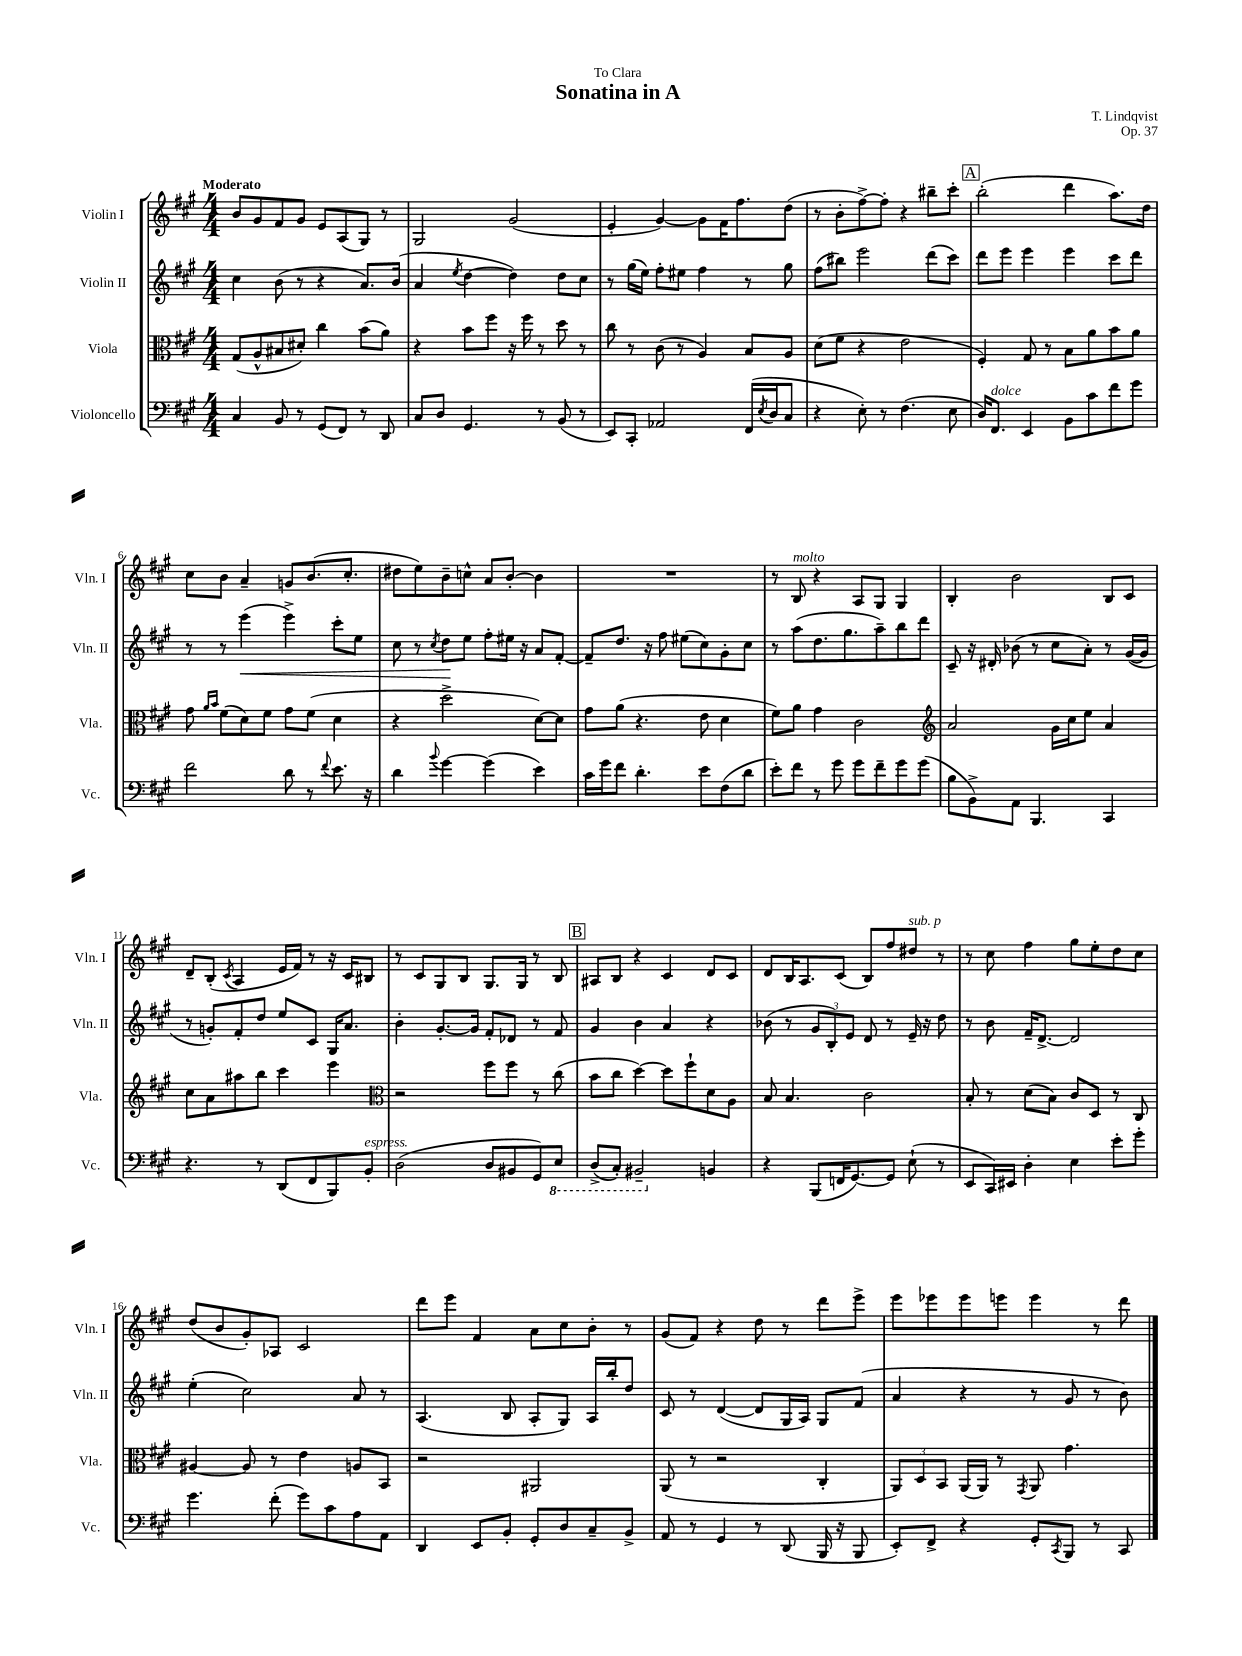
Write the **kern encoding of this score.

**kern	**kern	**kern	**dynam	**kern
*part4	*part3	*part2	*part2	*part1
*staff4	*staff3	*staff2	*staff2	*staff1
*I"Violoncello	*I"Viola	*I"Violin II	*	*I"Violin I
*I'Vc.	*I'Vla.	*I'Vln. II	*	*I'Vln. I
*clefF4	*clefC3	*clefG2	*	*clefG2
*k[f#c#g#]	*k[f#c#g#]	*k[f#c#g#]	*	*k[f#c#g#]
*M4/4	*M4/4	*M4/4	*	*M4/4
=1	=1	=1	=1	=1
!	!	!	!	!LO:TX:a:B:t=Moderato
4C#/	(8G#/L	4cc#\	.	8b/L
.	8A^^/	.	.	8g#/
8BB/	8B#X/	(8b\	.	8f#/
8r	8d#X'/J)	8r	.	8g#/J
(8GG#/L	4cc#\	4r	.	8e/L
8FF#/J)	.	.	.	(8A/
8r	(8b\L	8.a/L)	.	8G#/J)
8DD/	8a\J)	.	.	8r
.	.	(16b/Jk	.	.
=2	=2	=2	=2	=2
8C#/L	4r	4a/	.	2G#/
8D/J	.	.	.	.
.	.	8qee/	.	.
4.GG#/	8b\L	[4dd\	.	.
.	8ff#\J	.	.	.
.	16r	4dd\])	.	(2g#/
.	16ff#\	.	.	.
8r	8r	.	.	.
(8BB/	8dd\	8dd\L	.	.
8r	8r	8cc#\J	.	.
=3	=3	=3	=3	=3
8EE/L)	8cc#\	8r	.	4e'/
8CC#'/J	8r	(16gg#\LL	.	.
.	.	16ee\JJ)	.	.
2AA-X/	(8c#\	8ff#'\L	.	[4g#/)
.	8r	8ee#X\J	.	.
.	4A/)	4ff#\	.	8g#\L]
.	.	.	.	16f#\K
.	.	.	.	8.ff#\
(16FF#/LL	8B/L	8r	.	.
8qE/	.	.	.	.
16D/J	.	.	.	.
8C#/J	8A/J	8gg#\	.	(8dd\J
=4	=4	=4	=4	=4
4r	(8d\L	(8ff#\L	.	8r
.	8f#\J	8bb#X\J)	.	8b'\L
8E'\)	4r	2eee\	.	[8ff#^\)
8r	.	.	.	8ff#'\J]
(4.F#\	2e\	.	.	4r
.	.	(8ddd\L	.	8bb#X~\L
8E\	.	8ccc#\J)	.	8ccc#'\J
!!LO:REH:place=s1:t=A
=5	=5	=5	=5	=5
16D/KL)	4F#'/)	8ddd\L	.	(2bb'\
!LO:TX:a:i:t=dolce	!	!	!	!
8.FF#/J	.	.	.	.
.	.	8eee\J	.	.
4EE/	8G#/	4eee\	.	.
.	8r	.	.	.
8BB\L	8B\L	4eee\	.	4ddd\
8c#\	8a\	.	.	.
8f#\	8b\	8ccc#\L	.	8.aa\L)
8g#\J	8a\J	8ddd\J	.	.
.	.	.	.	16dd\Jk
!!LO:LB:g=z
=6	=6	=6	=6	=6
2f#\	8g#\	8r	.	8cc#\L
.	16qqa/LL	.	.	.
.	16qqb/JJ	.	.	.
.	(8f#\L	8r	.	8b\J
!	!	!	!LO:HP:b	!
.	8d\)	(4eee\	<	4a~/
.	8f#\J	.	.	.
8d\	8g#\L	4eee^\)	.	8gn/L
8r	(8f#\J	.	.	(8.b/
8qqf#/	.	.	.	.
8.e\	4d\	8ccc#'\L	.	.
.	.	.	.	8.cc#'/J
.	.	8ee\J	.	.
16r	.	.	.	.
=7	=7	=7	=7	=7
4d\	4r	8cc#\	.	8dd#X\L
.	.	8r	.	8ee\)
8qqb/	.	8qcc#/	.	.
[4g#\	2dd^\	8dd\L	.	8b~\
.	.	8ee\J	[	8ccn^^\J
(4g#\]	.	8ff#'\L	.	8a/L
.	.	16ee#X\Jk	.	[8b'/J
.	.	16r	.	.
4e\)	[8d\L)	8a/L	.	4b\]
.	8d\J]	[8f#'/J	.	.
=8	=8	=8	=8	=8
16c#\LL	8g#\L	8f#~/L]	.	1r
16g#\J	.	.	.	.
8f#\J	(8a\J	8.dd/J	.	.
4.d'\	4.r	.	.	.
.	.	16r	.	.
.	.	8ff#\	.	.
.	.	(8ee#X\L	.	.
8e\L	8e\	8cc#\)	.	.
(8F#\	4d\	8g#'\	.	.
8d\J	.	8cc#\J	.	.
=9	=9	=9	=9	=9
8e'\L)	8f#\L)	8r	.	8r
!	!	!	!	!LO:TX:a:i:t=molto
8f#\J	8a\J	(8aa\L	.	8B/
8r	4g#\	8.dd\	.	4r
8g#\	.	.	.	.
.	.	8.gg#\	.	.
8g#\L	2c#\	.	.	8A/L
8f#~\	.	8aa~\)	.	8G#/J
8g#\	.	8bb\	.	4G#/
(8g#\J	.	8ddd\J	.	.
=10	=10	=10	=10	=10
*	*clefG2	*	*	*
8B\L	2a/	8c#~/	.	4B'/
8BB^\)	.	16r	.	.
.	.	16d#X'/	.	.
8AA\J	.	(8b-X\	.	2b\
4.BBB/	.	8r	.	.
.	16g#\LL	8cc#\L	.	.
.	16cc#\J	.	.	.
.	8ee\J	8a'\J)	.	.
4CC#/	4a/	8r	.	8B/L
.	.	([16g#/LL	.	8c#/J
.	.	16g#/JJ]	.	.
!!LO:LB:g=z
=11	=11	=11	=11	=11
4.r	8cc#\L	8r	.	8d~/L
.	8a\	8gn'/L)	.	(8B'/J
.	.	.	.	8qc#/
.	8aa#X\	8f#'/	.	4A/
8r	8bb\J	8dd/J	.	.
(8DD/L	4ccc#\	8ee/L	.	16e/LL
.	.	.	.	16f#/JJ)
8FF#/	.	8c#/J	.	8r
8BBB/)	4eee\	16G#/KL	.	16r
.	.	8.a/J	.	16c#/KL
!LO:TX:a:i:t=espress.	!	!	!	!
8BB'/J	.	.	.	8B#X/J
=12	=12	=12	=12	=12
*	*clefC3	*	*	*
(2D\	2r	4b'\	.	8r
.	.	.	.	8c#/L
.	.	[8.g#'/L	.	8G#/
.	.	.	.	8B/J
.	.	16g#/Jk]	.	.
8D/L	8ff#\L	8f#'/L	.	8.G#/L
8BB#X/	8ff#\J	8d-X/J	.	.
.	.	.	.	16G#/Jk
8GG#/)	8r	8r	.	8r
*8ba	*	*	*	*
8EE/J	(8cc#\	8f#/	.	8B/
!!LO:REH:place=s1:t=B
=13	=13	=13	=13	=13
(8DD^/L	8b\L	4g#/	.	8A#X/L
8CC#'/J)	8cc#\J	.	.	8B/J
2BBB#X~/	[4dd\)	4b\	.	4r
.	8dd\L]	4a/	.	4c#/
.	8ff#`\	.	.	.
*X8ba	*	*	*	*
4BBn/	8d\	4r	.	8d/L
.	8A\J	.	.	8c#/J
=14	=14	=14	=14	=14
4r	8B/	(8b-X\	.	8d/L
.	4.B/	8r	.	16B/K
.	.	.	.	8.A/
(8BBB/L	.	12g#/L	.	.
.	.	12B'/)	.	.
16FFn/K	.	.	.	(8c#/J
.	.	12e/J	.	.
[8.GG#/)	.	.	.	.
.	2c#\	8d/	.	8B/L)
8GG#/J]	.	8r	.	8ff#/
!	!	!	!	!LO:TX:a:i:t=sub. p
(8E`\	.	16e~/	.	8dd#X/J
.	.	16r	.	.
8r	.	8dd\	.	8r
=15	=15	=15	=15	=15
8EE/L	8B'/	8r	.	8r
16CC#/L)	8r	8b\	.	8cc#\
16EE#X/JJ	.	.	.	.
4D'\	(8d\L	16f#~/KL	.	4ff#\
.	.	[8.d^/J	.	.
.	8B\J)	.	.	.
4E\	8c#/L	2d/]	.	8gg#\L
.	8D/J	.	.	8ee'\
8e'\L	8r	.	.	8dd\
8g#'\J	8C#/	.	.	8cc#\J
!!LO:LB:g=z
=16	=16	=16	=16	=16
4.g#\	[4A#X/	(4ee'\	.	(8dd/L
.	.	.	.	8b/
.	8A#/]	2cc#\)	.	8g#'/)
(8f#'\	8r	.	.	8A-X/J
8g#\L)	4e\	.	.	2c#/
8c#\	.	.	.	.
8A\	8An/L	8a/	.	.
8AA\J	8BB/J	8r	.	.
=17	=17	=17	=17	=17
4DD/	2r	(4.A/	.	8ddd\L
.	.	.	.	8eee\J
8EE/L	.	.	.	4f#/
8BB'/J	.	8B/	.	.
8GG#'/L	2AA#X/	8A'/L	.	8a\L
8D/	.	8G#/J)	.	8cc#\
8C#~/	.	16A/LL	.	8b'\J
.	.	16bb'/J	.	.
8BB^/J	.	8dd/J	.	8r
=18	=18	=18	=18	=18
8AA/	(8AA/	8c#/	.	(8g#/L
8r	8r	8r	.	8f#/J)
4GG#/	2r	([4d/	.	4r
8r	.	8d/L]	.	8dd\
(8DD/	.	16G#/L	.	8r
.	.	16A/JJ)	.	.
16BBB/	4C#'/	8G#/L	.	8ddd\L
16r	.	.	.	.
8BBB/	.	(8f#/J	.	8eee^\J
=19	=19	=19	=19	=19
8EE'/L)	12AA/L)	4a/	.	8eee\L
.	12D/	.	.	.
8FF#^/J	.	.	.	8eee-X\
.	12BB/J	.	.	.
4r	(16AA/LL	4r	.	8eee-\
.	16AA/JJ)	.	.	.
.	8r	.	.	8eeen\J
.	8qGG#/	.	.	.
8GG#'/L	8AA/	8r	.	4eee\
8qCC#/	.	.	.	.
8BBB/J	4.g#\	8g#/	.	.
8r	.	8r	.	8r
8CC#/	.	8b\)	.	8ddd\
==	==	==	==	==
*-	*-	*-	*-	*-
